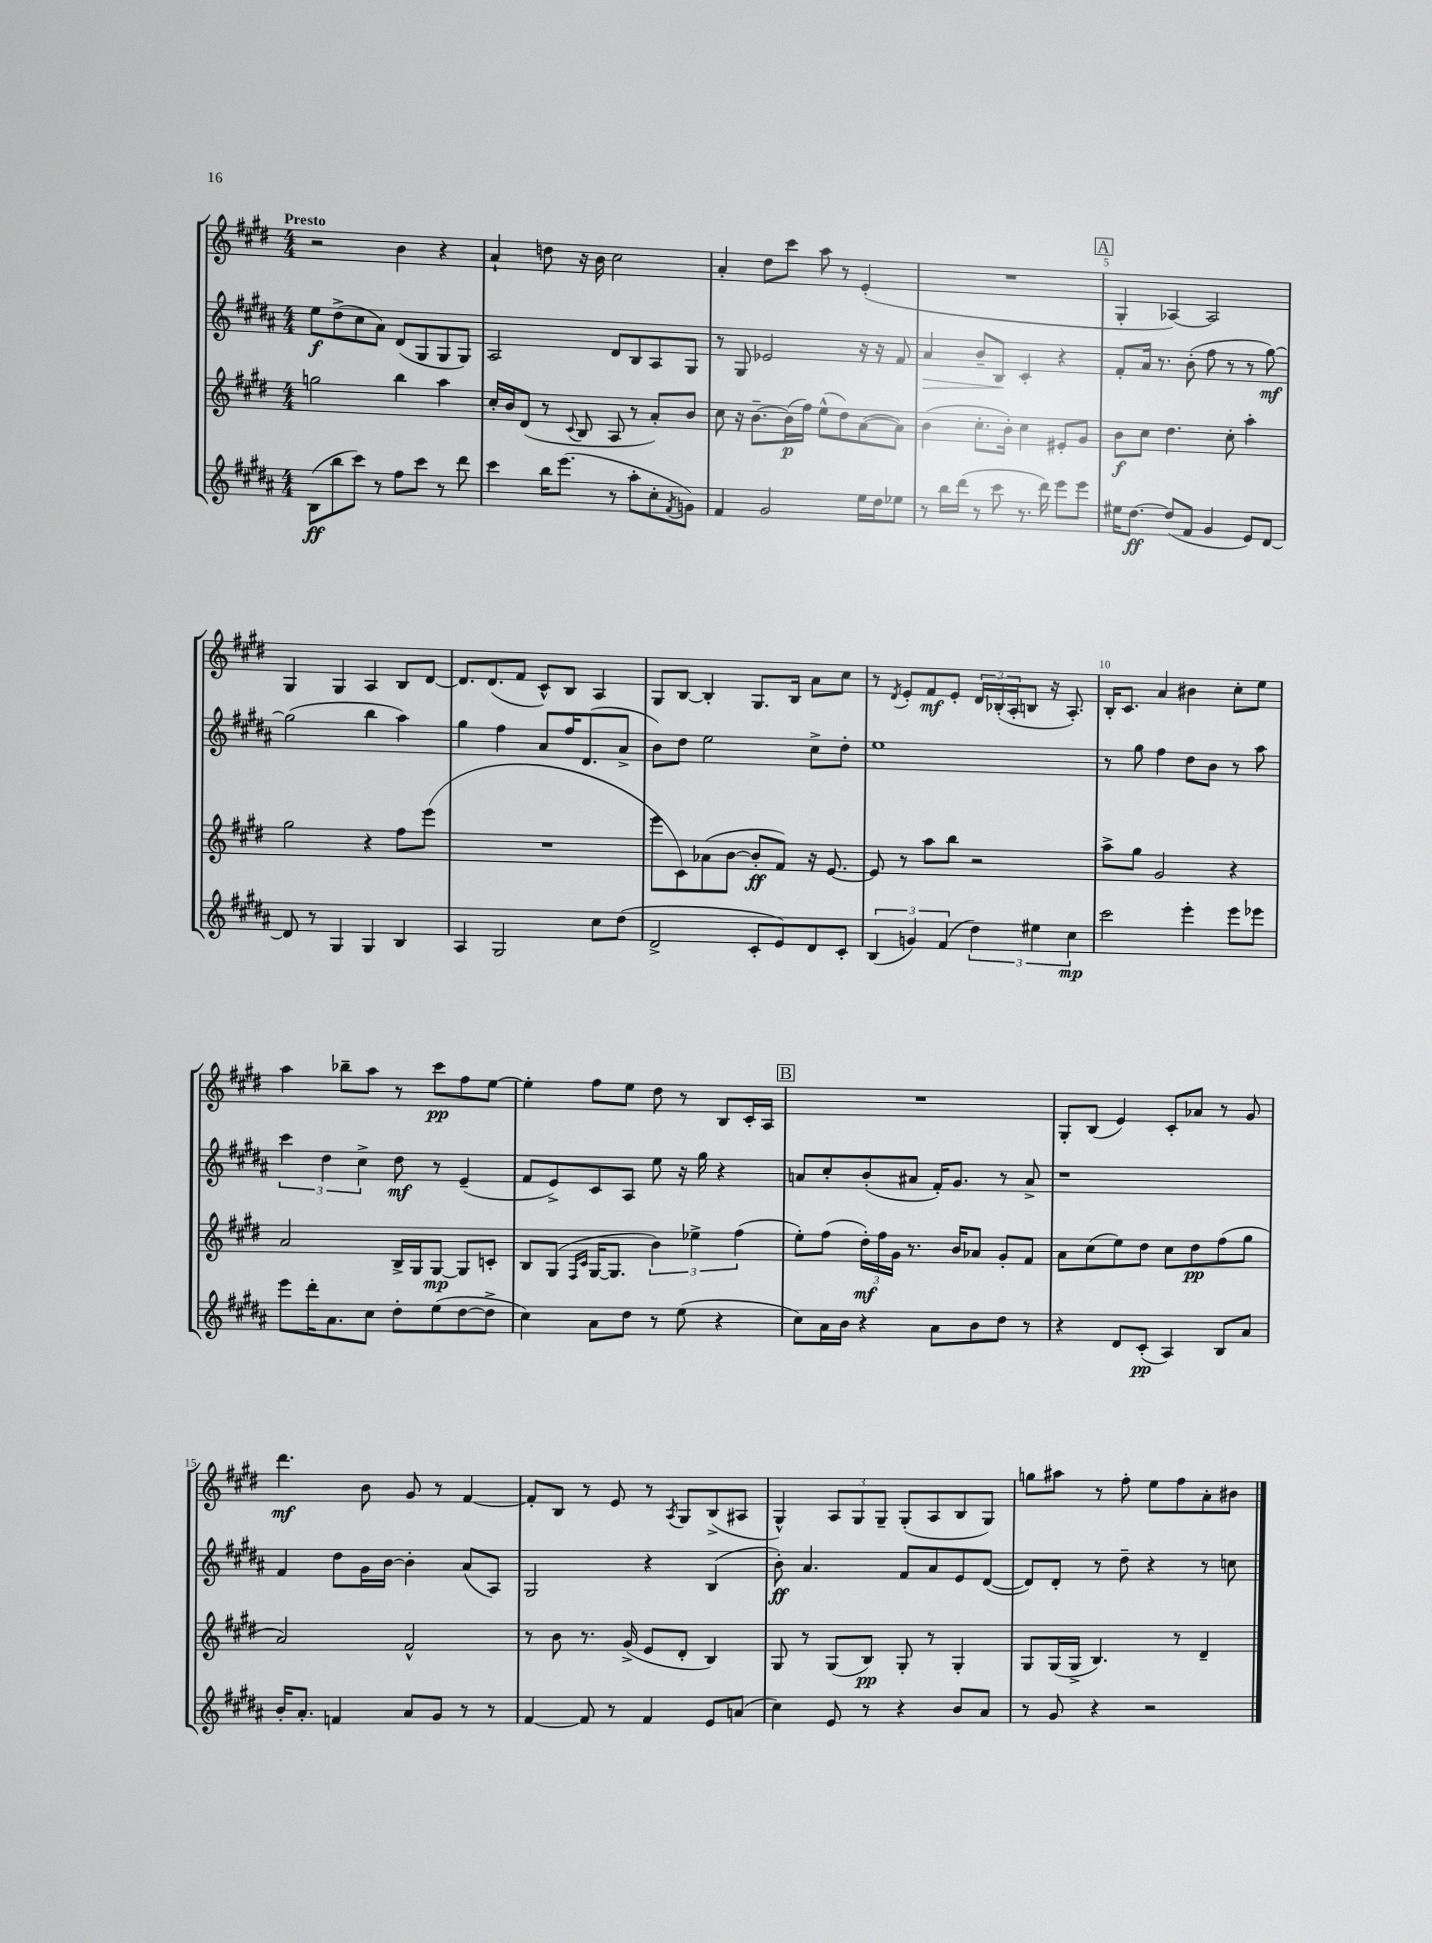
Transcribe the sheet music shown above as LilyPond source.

<<
\new StaffGroup <<
\new Staff = "s0" {
    \clef treble \key e \major \numericTimeSignature \time 4/4 \tempo "Presto"
    r2 b'4 r4 |
    a'4-! d''8 r16 b'16 cis''2 |
    a'4-. dis''8 cis'''8 a''8 r8 e'4-.( |
    R1 |
    \mark \markup { \box "A" } gis4-. aes4~) aes2 |
    gis4 gis4 a4 b8 dis'8~ |
    dis'8. dis'8.( fis'8 cis'8-^) b8 a4 |
    gis8 b8~ b4-. gis8. b16 a'8 cis''8 |
    r8 \acciaccatura { dis'8 } e'8-. fis'8\mf e'8-. \tuplet 3/2 { dis'16 bes16-.( a16-. } b8 r16 a8.-.) |
    b16-. cis'8. a'4 bis'4 cis''8-. e''8 |
    a''4 bes''8-- a''8 r8 cis'''8\pp fis''8 e''8~ |
    e''4-. fis''8 e''8 dis''8 r8 b8 cis'16-. a16 |
    \mark \markup { \box "B" } R1 |
    gis8-. b8( e'4) cis'8-. aes'8 r8 gis'8 |
    dis'''4.\mf b'8 gis'8 r8 fis'4~ |
    fis'8-. b8 r8 e'8 r8 \acciaccatura { a8 } gis8 b8->( ais8 |
    gis4-^) \tuplet 3/2 { a8 gis8 gis8-- } gis8-.( a8 b8 gis8) |
    g''8 ais''8 r8 fis''8-. e''8 fis''8 a'8-. bis'8 \bar "|." |
}
\new Staff = "s1" {
    \clef treble \key b \major \numericTimeSignature \time 4/4
    e''8\f dis''8->( cis''8 ais'8) dis'8( gis8 gis8 gis8) |
    ais2 dis'8 b8 ais8 gis8 |
    r8 gis8 ees'2 r16 r16 fis'8 |
    ais'4\> b'8-- b8\! cis'4-. r4 |
    \mark \markup { \box "A" } fis'8-. ais'16 r8. b'8-.( fis''8 r8 r8 gis''8~\mf) |
    gis''2( b''4 ais''4) |
    gis''4 fis''4 ais'8 fis''16 dis'8.( ais'8-> |
    b'8) dis''8 e''2 cis''8-> dis''8-. |
    e''1 |
    r8 gis''8 fis''4 dis''8 b'8 r8 ais''8 |
    \tuplet 3/2 { cis'''4 dis''4 cis''4-> } dis''8\mf r8 e'4--( |
    fis'8 e'8->) cis'8 ais8 e''8 r16 gis''16 r4 |
    \mark \markup { \box "B" } a'8 cis''8-. b'8-.( ais'8 fis'16-.) gis'8. r8 ais'8-> |
    r1 |
    fis'4 dis''8 gis'16 b'16~ b'4-. ais'8( ais8) |
    gis2 r4 b4( |
    b'8-.\ff) ais'4. fis'8 ais'8 e'8 dis'8~( |
    dis'8) dis'8-. r8 dis''8-- r4 r8 c''8 \bar "|." |
}
\new Staff = "s2" {
    \clef treble \key e \major \numericTimeSignature \time 4/4
    g''2 b''4 a''4 |
    cis''16-. b'16 dis'8( r8 \appoggiatura { cis'8 } b8 a8 r8 a'8-.) b'8 |
    cis''8 r16 b'8.~-- b'16\p( fis''16) e''8-^( dis''8) a'8~( a'8) |
    b'4( cis''8.-. b'16-.) cis''4 eis'8-. gis'8 |
    \mark \markup { \box "A" } b'8\f cis''8 dis''4. cis''8-. a''4-. |
    gis''2 r4 fis''8 e'''8( |
    R1 |
    e'''8 cis'8) aes'8( b'8~ b'8-.\ff fis'8) r16 e'8.~ |
    e'8 r8 a''8 b''8 r2 |
    a''8-> gis''8 gis'2 r4 |
    a'2 b16-> gis16 gis8~\mp gis8 c'8-. |
    b8 gis8( \grace { fis16 cis'16 } gis16~ gis8. \tuplet 3/2 { b'4) ees''4-> fis''4( } |
    \mark \markup { \box "B" } e''8-.) fis''8( \tuplet 3/2 { dis''16-.\mf) fis''16 gis'16 } r8. b'16 aes'8 gis'8-. fis'8 |
    a'8 cis''8( e''8) dis''8 cis''8 dis''8\pp fis''8( gis''8 |
    a'2) fis'2-^ |
    r8 b'8 r8. gis'16->( e'8 dis'8-. b4) |
    gis8 r8 gis8( b8\pp) gis8-. r8 gis4-. |
    gis8 gis16( gis16-> b4.) r8 dis'4-- \bar "|." |
}
\new Staff = "s3" {
    \clef treble \key b \major \numericTimeSignature \time 4/4
    b8\ff( b''8 cis'''8) r8 fis''8 cis'''8 r8 dis'''8 |
    cis'''4 b''16 e'''8.( r8 ais''8-. cis''8-. \acciaccatura { fis'8 } g'8) |
    fis'4 gis'2 e''16 dis''16 ees''8 |
    r8 b''16 dis'''16( r8 cis'''8 r8. dis'''16) e'''8 e'''8 |
    \mark \markup { \box "A" } eis''16 dis''8.~\ff dis''8( fis'8 gis'4 e'8) dis'8~ |
    dis'8 r8 gis4 gis4 b4 |
    ais4 gis2 cis''8 dis''8( |
    dis'2-> cis'8-. e'8) dis'8 cis'8-. |
    \tuplet 3/2 { b4( g'4) fis'4( } \tuplet 3/2 { dis''4) eis''4 cis''4\mp } |
    cis'''2 e'''4-. e'''8 ees'''8 |
    e'''8 dis'''16-. ais'8. cis''8 dis''8-. e''8( dis''8~ dis''8-> |
    cis''4) ais'8 dis''8 r8 e''8( r4 |
    \mark \markup { \box "B" } cis''8) ais'16 b'16 r4 ais'8 b'8 dis''8 r8 |
    r4 dis'8 cis'8-.\pp( ais4) b8 ais'8 |
    b'16-. ais'8.-. f'4 ais'8 gis'8 r8 r8 |
    fis'4~ fis'8 r8 fis'4 e'8 a'8( |
    cis''4) e'8 r8 r4 b'8 ais'8 |
    r8 gis'8 r4 r2 \bar "|." |
}
>>
>>
\layout { \context { \Score \override BarNumber.break-visibility = ##(#f #t #t) barNumberVisibility = #(every-nth-bar-number-visible 5) } }
